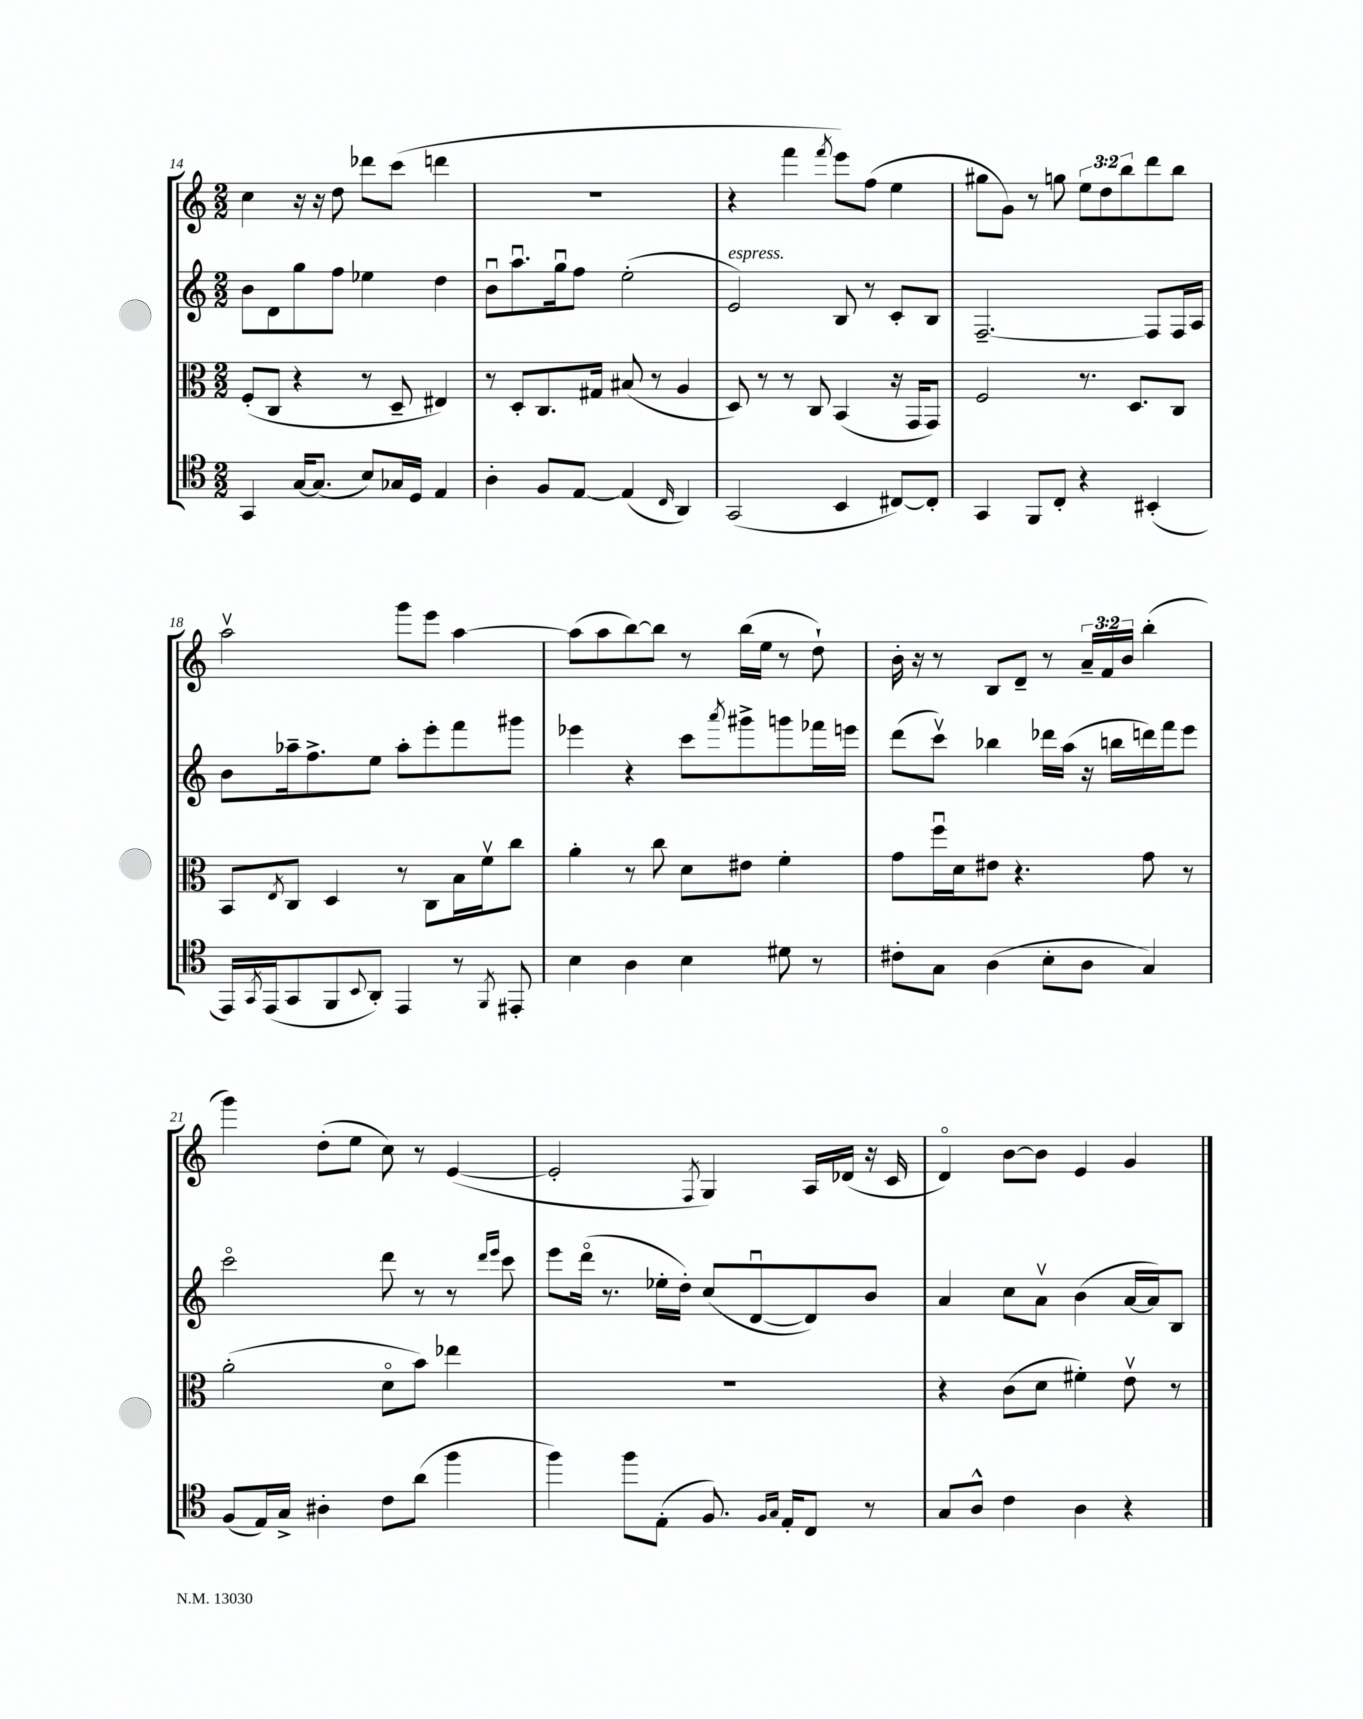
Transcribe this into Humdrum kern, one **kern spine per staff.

**kern	**kern	**kern	**kern
*staff4	*staff3	*staff2	*staff1
*clefC4	*clefC3	*clefG2	*clefG2
*k[]	*k[]	*k[]	*k[]
*M2/2	*M2/2	*M2/2	*M2/2
4GG	(8F'	8b	4cc
.	8C	8d	.
[16G	4r	8gg	16r
(8.G]	.	.	16r
.	.	8ff	8dd
8B)	8r	4ee-	8ddd-
16G-	8D~	.	(8ccc
16D	.	.	.
4E	4E#)	4dd	4ddd
=	=	=	=
4A'	8r	8bu	1r
.	8D'	8.aau	.
8F	8.C	.	.
.	.	16ggu	.
[8E	.	8ff	.
.	16G#	.	.
(4E]	(8B#	(2ee'	.
.	8r	.	.
16qqC	.	.	.
4AA)	4A	.	.
=	=	=	=
(2GG	8D)	2e)	4r
.	8r	.	.
.	8r	.	4fff
.	8C	.	.
.	.	.	8qfff
4BB	(4BB	8B	8eee)
.	.	8r	(8ff
[8C#)	16r	8c'	4ee
.	16GG	.	.
8C#']	8GG)	8B	.
=	=	=	=
4GG	2F	[2.F~	8gg#
.	.	.	8g)
8FF	.	.	8r
8C'	.	.	8gg
4r	8.r	.	12ee
.	.	.	12dd
.	.	.	12bb
.	8.D	.	.
(4BB#'	.	8F]	8ddd
.	8C	16F	8bb
.	.	16A	.
=	=	=	=
16EE)	8BB	8b	2aav
8qGG	.	.	.
(16EE	.	.	.
.	8qE	.	.
8GG	8C	16aa-~	.
.	.	8.ff^	.
8FF	4D	.	.
8qqBB	.	.	.
8AA')	.	8ee	.
4EE	8r	8aa-'	8ggg
.	8C	8eee'	8eee
8r	16B	8fff	[4aa
.	16fv	.	.
8qFF	.	.	.
8EE#'	8cc	8ggg#	.
=	=	=	=
4B	4a'	4eee-	(8aa]
.	.	.	8aa
4A	8r	4r	[8bb)
.	8cc	.	8bb]
4B	8d	8ccc	8r
.	.	8qaaa	.
.	8e#	8ggg#^	(16bb
.	.	.	16ee
8d#	4f'	8ggg	8r
8r	.	16fff-	8dd`)
.	.	16eee	.
=	=	=	=
8c#'	8g	(8ddd	16b'
.	.	.	16r
8G	16ffu	8cccv)	8r
.	16d	.	.
(4A	8e#	4bb-	8B
.	4.r	.	8d~
8B'	.	16ddd-	8r
.	.	(16aa	.
8A	.	16r	24a~
.	.	.	24f
.	.	16bb	.
.	.	.	24b
4G)	8g	16ddd)	(4bb'
.	.	16fff	.
.	8r	8eee	.
=	=	=	=
(8F	(2a'	2ccco	4ggg)
16E)	.	.	.
16G^	.	.	.
4A#'	.	.	(8dd'
.	.	.	8ee
8c	8do	8ddd	8cc)
(8a	8b)	8r	8r
4ff	4ee-	8r	([4e
.	.	16qqddd	.
.	.	16qqeee	.
.	.	8ccc	.
=	=	=	=
4ff)	1r	8eee	2e']
.	.	(16dddo	.
.	.	8.r	.
8ff	.	.	.
(8E'	.	16ee-'	.
.	.	16dd')	.
.	.	.	8qF
8.F)	.	(8cc	4G)
.	.	[8du	.
16qqF	.	.	.
16qqG	.	.	.
16E'	.	.	.
8C	.	8d])	16A
.	.	.	(16d-
8r	.	8b	16r
.	.	.	16c
=	=	=	=
8G	4r	4a	4do)
8A^^	.	.	.
4c	(8c	8cc	[8b
.	8d	8av	8b]
4A	4f#')	(4b	4e
4r	8ev	[16a	4g
.	.	16a])	.
.	8r	8B	.
==	==	==	==
*-	*-	*-	*-
